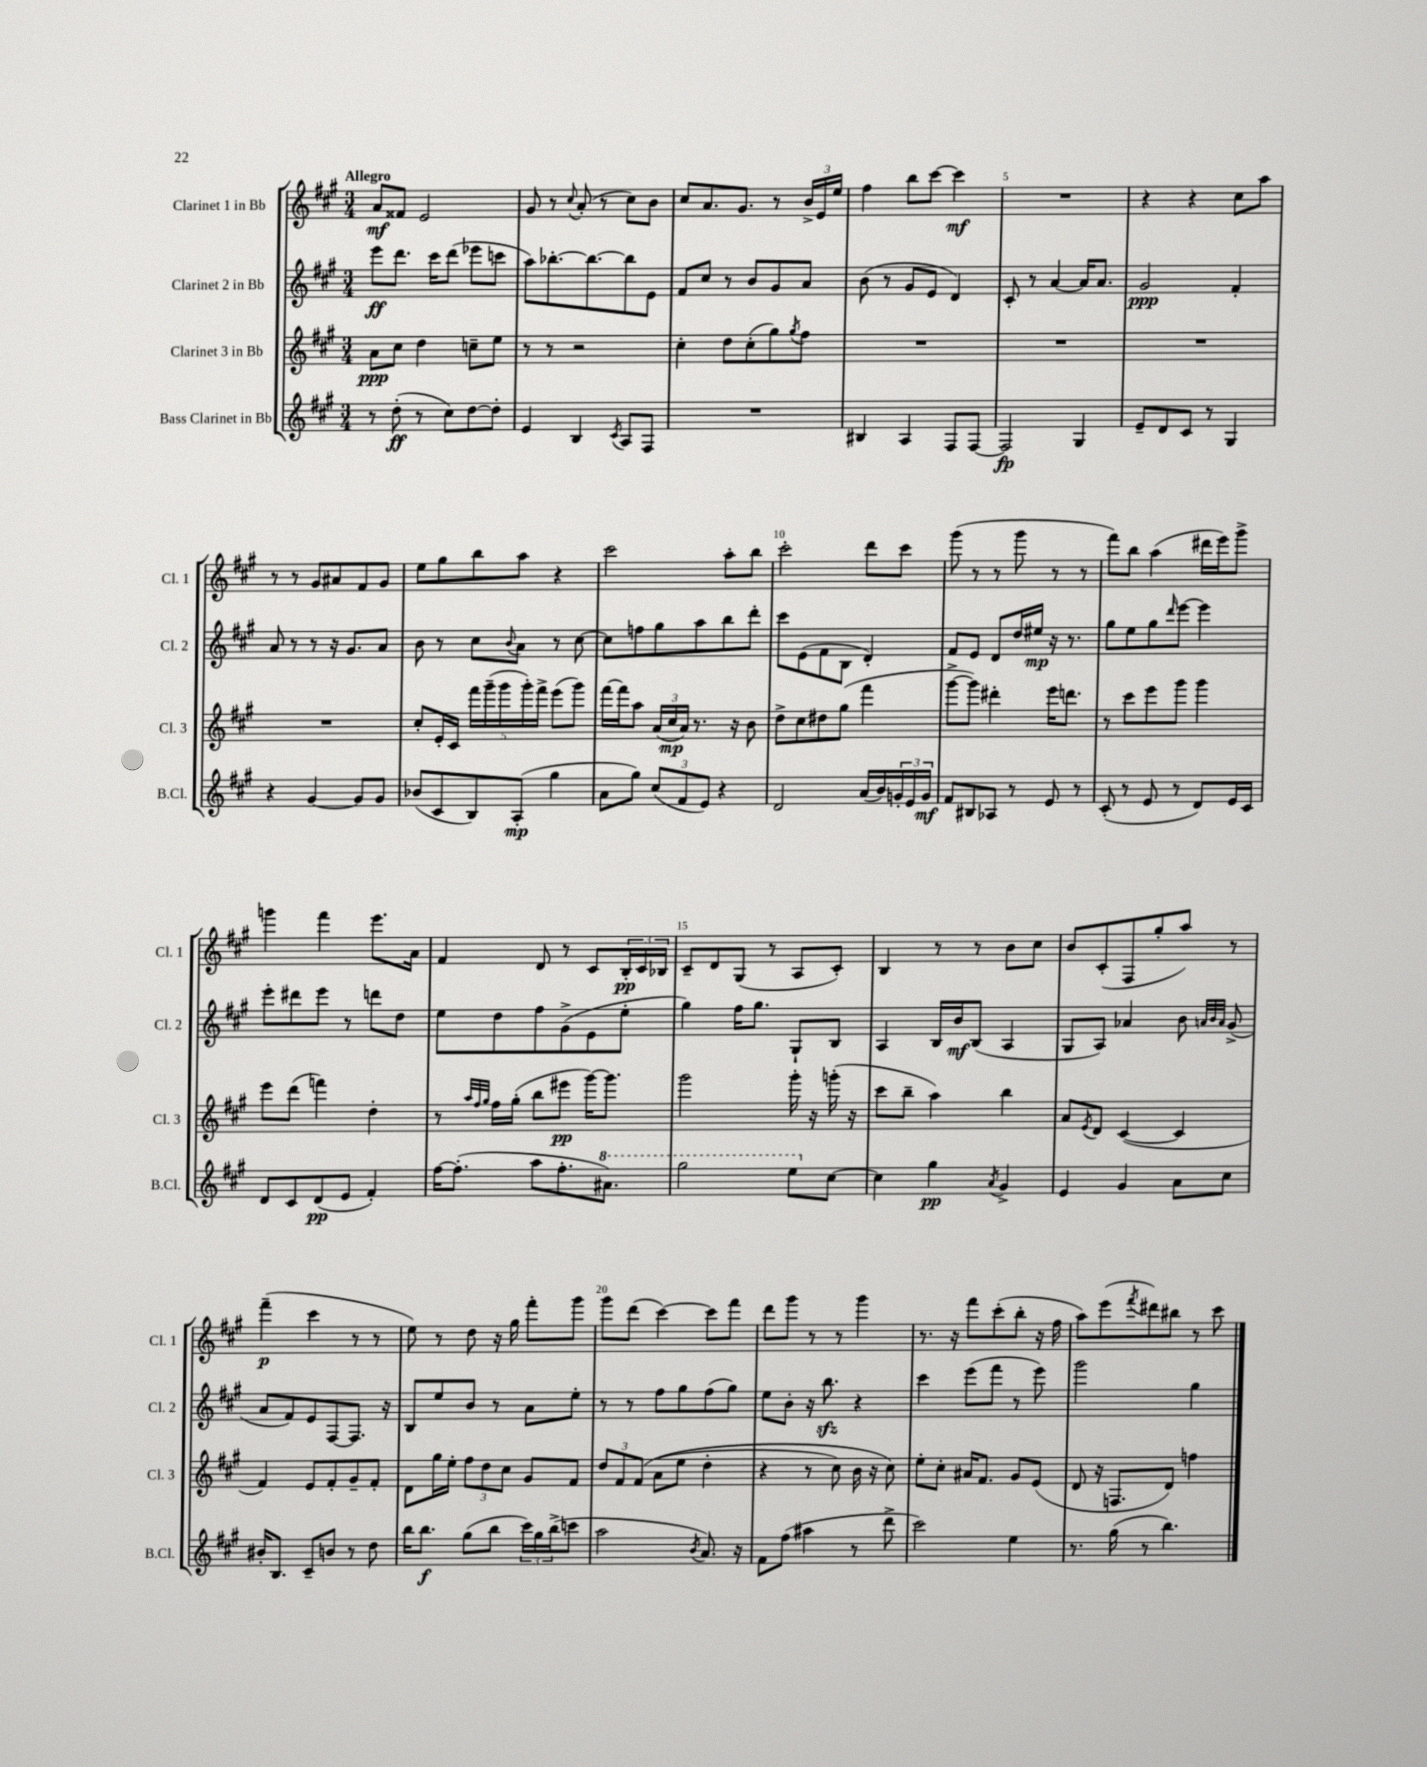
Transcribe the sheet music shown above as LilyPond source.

<<
\new StaffGroup <<
\new Staff = "s0" \with { instrumentName = "Clarinet 1 in Bb" shortInstrumentName = "Cl. 1" } {
    \clef treble \key a \major \numericTimeSignature \time 3/4 \tempo "Allegro"
    a'8\mf fisis'8 e'2 |
    gis'8 r8 \appoggiatura { cis''8 } a'8-.( r8 cis''8) b'8 |
    cis''8 a'8. gis'8. r8 \tuplet 3/2 { b'16-> e'16 e''16 } |
    fis''4 b''8 cis'''8~ cis'''4\mf |
    R2. |
    r4 r4 cis''8 a''8 |
    r8 r8 gis'8 ais'8 fis'8 gis'8 |
    e''8 gis''8 b''8 a''8 r4 |
    cis'''2 a''8-. b''8 |
    cis'''2-. d'''8 cis'''8 |
    gis'''8( r8 r8 gis'''8 r8 r8 |
    fis'''8) b''8 a''4( dis'''16 e'''16) gis'''8-> |
    g'''4 fis'''4 e'''8. a'16 |
    fis'4 d'8 r8 cis'8 \tuplet 3/2 { b16-.\pp cis'16 bes16 } |
    cis'8-- d'8 gis8( r8 a8 cis'8-.) |
    b4 r8 r8 b'8 cis''8 |
    b'8 cis'8-.( fis8 gis''8-. a''8) r8 |
    fis'''4--\p( cis'''4 r8 r8 |
    e''8) r8 d''8 r16 gis''16 fis'''8-. gis'''8 |
    gis'''8 d'''8( cis'''4~) cis'''8 fis'''8 |
    d'''8 gis'''8 r8 r8 gis'''4 |
    r8. r16 fis'''8 cis'''8-.( b''8-. r16 fis''16 |
    a''8) e'''8( \acciaccatura { fis'''8 } dis'''8) bis''8 r8 cis'''8 \bar "|." |
}
\new Staff = "s1" \with { instrumentName = "Clarinet 2 in Bb" shortInstrumentName = "Cl. 2" } {
    \clef treble \key a \major \numericTimeSignature \time 3/4
    e'''8\ff d'''8. cis'''16 d'''8( ees'''8 c'''8 |
    a''8) bes''8.~-. bes''8.~ bes''8 e'8 |
    fis'8 cis''8 r8 b'8 gis'8 a'8 |
    b'8( r8 gis'8 e'8 d'4) |
    cis'8-. r8 a'4~ a'16 a'8. |
    gis'2\ppp fis'4-. |
    a'8 r8 r8 r16 gis'8. a'8 |
    b'8 r8 cis''8 \appoggiatura { b'8 } a'8 r8 cis''8~ |
    cis''8 f''8 gis''8 a''8 b''8 d'''8-. |
    cis'''8 e'8( fis'8 b8 d'4-.) |
    fis'8 e'8 d'8 d''16 eis''16\mp r16 r8. |
    gis''8 e''8 gis''8 \grace { d'''16 } e'''8~ e'''4 |
    e'''8-. dis'''8 e'''8 r8 d'''8 d''8 |
    e''8 d''8 fis''8 gis'8->( e'8 e''8-. |
    gis''4) fis''16 gis''8. gis8-! b8 |
    a4 b16 b'16\mf b8( a4 |
    gis8 a8) aes'4 b'8 \grace { a'32 b'32 a'32 } gis'8->( |
    a'8 fis'8) e'8 fis8~ fis8. r16 |
    b8 e''8 b'8 r8 a'8 e''8-. |
    r8 r8 fis''8 gis''8 fis''8( gis''8) |
    e''8 b'8-. r16 b''8.\sfz r4 |
    cis'''4 e'''8( fis'''8 r8 e'''8) |
    gis'''2 gis''4 \bar "|." |
}
\new Staff = "s2" \with { instrumentName = "Clarinet 3 in Bb" shortInstrumentName = "Cl. 3" } {
    \clef treble \key a \major \numericTimeSignature \time 3/4
    a'8\ppp cis''8 d''4 c''8-- e''8 |
    r8 r8 r2 |
    cis''4-. d''8 cis''8-.( gis''8) \acciaccatura { gis''8 } fis''8 |
    R2. |
    R2. |
    R2. |
    R2. |
    cis''8-. e'16-. cis'16 \tuplet 5/4 { fis'''16 gis'''16--( gis'''16 gis'''16-.) fis'''16-> } e'''8( gis'''8) |
    fis'''16~ fis'''16 a''8 \tuplet 3/2 { a'16( cis''16\mp a'16) } r8. r16 b'8 |
    d''8-> cis''8 dis''8 gis''8( fis'''4 |
    gis'''8~-> gis'''8) dis'''4-. e'''16 d'''8. |
    r8 cis'''8 e'''8 gis'''8 gis'''4 |
    e'''8 d'''8( f'''4) d''4-. |
    r8 \grace { a''32 fis''32 gis''32 } fis''16 gis''16-.( b''8 eis'''8\pp gis'''16~) gis'''8. |
    gis'''2 gis'''16-. r16 g'''16-.( r16 |
    cis'''8 b''8-- a''4) b''4 |
    a'8 \acciaccatura { e'8 } d'8 cis'4~( cis'4 |
    fis'4) e'8 fis'8-. gis'8-- fis'8-. |
    d'8 gis''16 e''16-. \tuplet 3/2 { fis''8 d''8 cis''8 } gis'8 fis'8 |
    \tuplet 3/2 { d''8 fis'8 fis'8\( } a'8( e''8 d''4-. |
    r4 r8 cis''8) b'16 r16 cis''8\) |
    e''8-. cis''8-. ais'16 fis'8. gis'8 e'8( |
    d'8 r16 f8. d'8) f''4 \bar "|." |
}
\new Staff = "s3" \with { instrumentName = "Bass Clarinet in Bb" shortInstrumentName = "B.Cl." } {
    \clef treble \key a \major \numericTimeSignature \time 3/4
    r8 d''8-.\ff( r8 cis''8) d''8~ d''8-. |
    e'4 b4 \acciaccatura { cis'8 } a8 fis8 |
    R2. |
    bis4 a4 fis8 fis8~ |
    fis2\fp gis4 |
    e'8-- d'8 cis'8 r8 gis4 |
    r4 gis'4~ gis'8 gis'8 |
    bes'8( cis'8 b8) a8-.\mp( gis''4 |
    a'8 gis''8) \tuplet 3/2 { cis''8( fis'8 e'8) } r4 |
    d'2 a'16( b'16) \tuplet 3/2 { g'16-. e'16 g'16\mf } |
    fis'8 bis8 aes8 r8 e'8 r8 |
    cis'8-.( r8 e'8 r8 d'8) e'16 cis'16 |
    d'8 cis'8 d'8\pp( e'8 fis'4-.) |
    fis''16~ fis''8.-.( a''8 fis''8.-. \ottava #1 ais''8.) |
    gis'''2 e'''8 \ottava #0 cis''8~ |
    cis''4 gis''4\pp \acciaccatura { a'8 } gis'4-> |
    e'4 gis'4 a'8 cis''8 |
    bis'16-. b8. cis'8-- b'8 r8 d''8 |
    b''16 b''8.\f gis''8( b''8 \tuplet 3/2 { cis'''16) gis''16 b''16->( } c'''8 |
    a''2 \acciaccatura { b'8 } a'8.) r16 |
    fis'8 fis''8( ais''4 r8 d'''8-> |
    cis'''2) e''4 |
    r8. gis''16( r8 b''4.) \bar "|." |
}
>>
>>
\layout { \context { \Score \override BarNumber.break-visibility = ##(#f #t #t) barNumberVisibility = #(every-nth-bar-number-visible 5) } }
